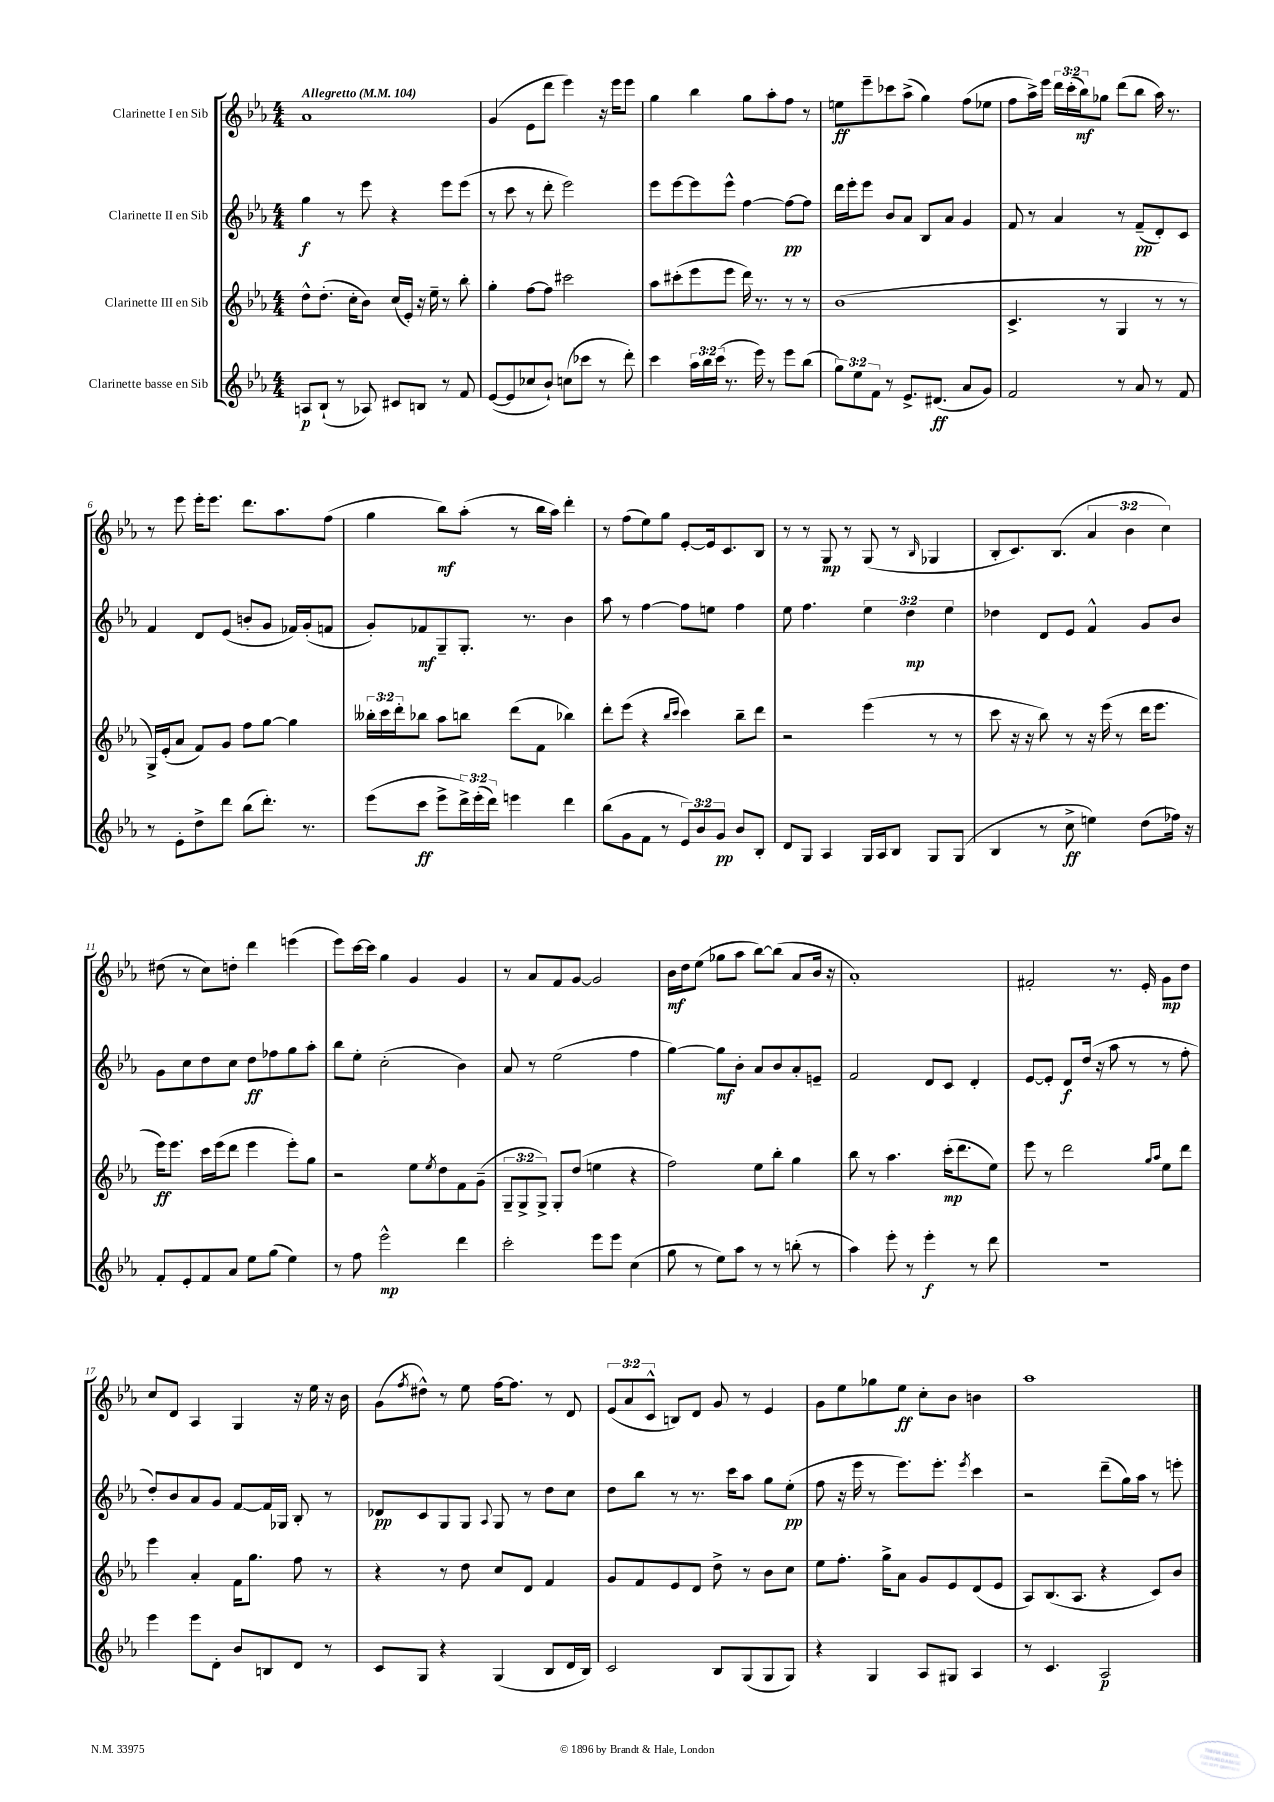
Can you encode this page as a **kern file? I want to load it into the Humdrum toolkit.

**kern	**kern	**kern	**kern
*staff4	*staff3	*staff2	*staff1
*clefG2	*clefG2	*clefG2	*clefG2
*k[b-e-a-]	*k[b-e-a-]	*k[b-e-a-]	*k[b-e-a-]
*M4/4	*M4/4	*M4/4	*M4/4
*MM104	*MM104	*MM104	*MM104
8A	8dd^^	4gg	1a-
(8B-`	(8.dd'	.	.
8r	.	8r	.
.	16cc'	.	.
8A-)	8b-)	8eee-	.
8c#	(16cc	4r	.
.	16e-')	.	.
8B	16r	.	.
.	16ee-~	.	.
8r	8r	8eee-	.
8f	8bb-'	(8eee-	.
=	=	=	=
([8e-	4gg'	8r	(4g
8e-]	.	8ccc	.
8cc-	[8ff	8r	8e-
8b-`)	8ff]	8ddd'	8ddd
(8cc	2ccc#	2eee-)	4eee-)
8ccc-	.	.	.
8r	.	.	16r
.	.	.	16eee-
8ddd')	.	.	8eee-
=	=	=	=
4ccc	8aa-	8eee-	4gg
.	(8ccc#'	[8eee-	.
24aa-	8eee-	8eee-]	4bb-
24bb-	.	.	.
(24ccc	.	.	.
8.r	8eee-	8eee-^^	.
.	16ddd)	[4ff	8gg
16eee-)	8.r	.	.
8r	.	.	8aa-'
8eee-	8r	8ff_	8ff
(8bb-	8r	8ff]	8r
=	=	=	=
12gg)	(1b-	16ddd	8ee
.	.	16eee-'	.
12ee-	.	.	.
.	.	8eee-	8eee-~
12f	.	.	.
8r	.	8b-	8ccc-
8.e-^	.	8a-	(8aa-^
.	.	8B-	4gg)
(8.d#	.	.	.
.	.	8a-	.
8a-	.	4g	(8ff
8g)	.	.	8ee-
=	=	=	=
2f	4.c^	8f	8ff
.	.	8r	16aa-^)
.	.	.	16eee-
.	.	4a-	24ddd
.	.	.	(24ccc'
.	.	.	24bb-)
.	8r	.	8gg-
8r	4G	8r	(8ddd
8a-	.	(8f~	8bb-
8r	8r	8d')	16aa-)
.	.	.	8.r
8f	8r	8c	.
=	=	=	=
8r	16G^)	4f	8r
.	(16e-'	.	.
8e-'	8a-	.	8eee-
8dd^	8f)	8d	16eee-'
.	.	.	8.eee-
8ddd	8g	(8e-	.
(8bb-	8ff	8b'	8.ddd
8.ddd')	[8gg	8g	.
.	.	.	8.aa-
.	4gg]	16f-)	.
8.r	.	(16g'	.
.	.	8f	(8ff
=	=	=	=
(8eee-	24bb--'	8g')	4gg
.	24ccc	.	.
.	24ddd'	.	.
8ccc	8bb-	8f-	.
8eee-^	8aa-	8G~	8bb-)
24ddd^)	8bb	8.G'	(8aa-'
(24eee-'	.	.	.
24ddd)	.	.	.
4eee	(8ddd	.	8r
.	.	8.r	.
.	8f	.	16bb-
.	.	.	16aa-)
4ddd	4bb-)	4b-	4ddd'
=	=	=	=
(8bb-	8ddd'	8aa-	8r
8g	(8eee-	8r	(8ff
8f	4r	[4ff	8ee-)
8r	.	.	8gg
.	16qqbb-	.	.
.	16qqccc	.	.
12e-)	4ccc)	8ff]	[8e-'
12b-	.	.	.
.	.	8ee	16e-]
12g	.	.	.
.	.	.	8.c
8b-	8bb-~	4ff	.
8B-'	8ddd	.	8B-
=	=	=	=
8d	2r	8ee-	8r
8G	.	4.ff	8r
4A-	.	.	8G
.	.	.	8r
16G	(4eee-	6ee-	(8G
16A-	.	.	.
8B-	.	.	8r
.	.	6dd	.
.	.	.	16qqB-
8G	8r	.	4G-
.	.	6ee-	.
(8G	8r	.	.
=	=	=	=
4B-	8ccc	4dd-	8B-'
.	16r	.	8.c)
.	16r	.	.
8r	8bb-)	8d	.
.	.	.	(8.B-
8cc^	8r	8e-	.
4ee)	16r	4f^^	6a-
.	(16eee-	.	.
.	8r	.	.
.	.	.	6b-
(8dd	16ddd	8g	.
.	8.eee-	.	.
.	.	.	6cc)
16ff-)	.	8b-	.
16r	.	.	.
=	=	=	=
8f'	16eee-)	8g	(8dd#
.	8.eee-	.	.
8e-'	.	8cc	8r
8f	16ccc	8dd	8cc)
.	(16eee-	.	.
8a-	8ddd	8cc	8dd'
8ee-	4eee-	8dd	4ddd
(8gg	.	8ff-	.
4ee-)	8eee-')	8gg	(4eee
.	8gg	8aa-'	.
=	=	=	=
8r	2r	8bb-	8eee-)
8ff	.	8ee-'	[16ccc
.	.	.	16ccc]
2eee-^^	.	(2cc'	4gg
.	8ee-	.	4g
.	8qee-	.	.
.	8dd	.	.
4ddd	8f	4b-)	4g
.	(8g~	.	.
=	=	=	=
2ccc'	12G~	8a-	8r
.	12G^	.	.
.	.	8r	8a-
.	12G^)	.	.
.	8G'	(2ee-	8f
.	(8dd	.	[8g
8eee-	4ee	.	2g]
8eee-	.	.	.
(4cc	4r	4ff	.
=	=	=	=
8gg	2ff)	[4gg)	16b-
.	.	.	16dd
8r	.	.	(8ee-
8ee-)	.	8gg]	8gg-
8aa-	.	8b-'	8aa-
8r	8ee-	8a-	[8bb-)
8r	8bb-'	8b-	(8bb-]
(8bb'	4gg	8a-'	8a-
8r	.	8e~	16b-
.	.	.	16r
=	=	=	=
4aa-)	8bb-	2f	1a-')
.	8r	.	.
8eee-'	4.aa-	.	.
8r	.	.	.
4eee-'	.	8d	.
.	(16ccc'	8c	.
.	8.ddd	.	.
8r	.	4d'	.
8ddd	8ee-)	.	.
=	=	=	=
1r	8eee-	[8e-	2f#'
.	8r	8e-']	.
.	2ddd	8d	.
.	.	(16dd	.
.	.	16r	.
.	.	8aa-	8.r
.	.	8r	.
.	.	.	16e-'
.	16qqgg	.	.
.	16qqaa-	.	.
.	8ee-	8r	8g
.	8ddd	8ff'	8dd
=	=	=	=
4eee-	4eee-	8dd')	8cc
.	.	8b-	8d
8eee-	4a-'	8a-	4A-
8d'	.	8g	.
8b-	16f	[8f	4G
.	8.gg	.	.
8B	.	16f]	.
.	.	16G-	.
8d	8ff	8B-'	16r
.	.	.	16ee-
8r	8r	8r	16r
.	.	.	16b-
=	=	=	=
8c	4r	8d-	(8g
.	.	.	8qff
8G	.	8c	8dd#^^)
4r	8r	8G	8r
.	8dd	8G	8ee-
.	.	8qqA-	.
(4G	8cc	8G	[16ff
.	.	.	8.ff]
.	8d	8r	.
8B-	4f	8dd	8r
16d	.	8cc	8d
16B-)	.	.	.
=	=	=	=
2c	8g	8dd	(12e-
.	.	.	12a-
.	8f	8bb-	.
.	.	.	12c^^
.	8e-	8r	8B)
.	8d	8.r	8d
8B-	8dd^	.	8g
.	.	16ccc	.
(8G	8r	8aa-	8r
8G	8b-	8gg	4e-
8G)	8cc	(8ee-'	.
=	=	=	=
4r	8ee-	8ff	8g
.	8.ff'	16r	8ee-
.	.	16eee-	.
4G	.	8r	8gg-
.	16gg^	.	.
.	8a-	8.eee-)	8ee-
8A-	8g	.	8cc'
.	.	8.eee-'	.
8G#	8e-	.	8b-
.	.	8qeee-	.
4A-	(8d	4ccc	4b
.	8e-	.	.
=	=	=	=
8r	8A-)	2r	1aa-
4.c	(8.B-	.	.
.	8.A-	.	.
2A-	4r	(8ddd~	.
.	.	16gg)	.
.	.	16aa-	.
.	8c)	8r	.
.	8b-	8eee'	.
==	==	==	==
*-	*-	*-	*-
